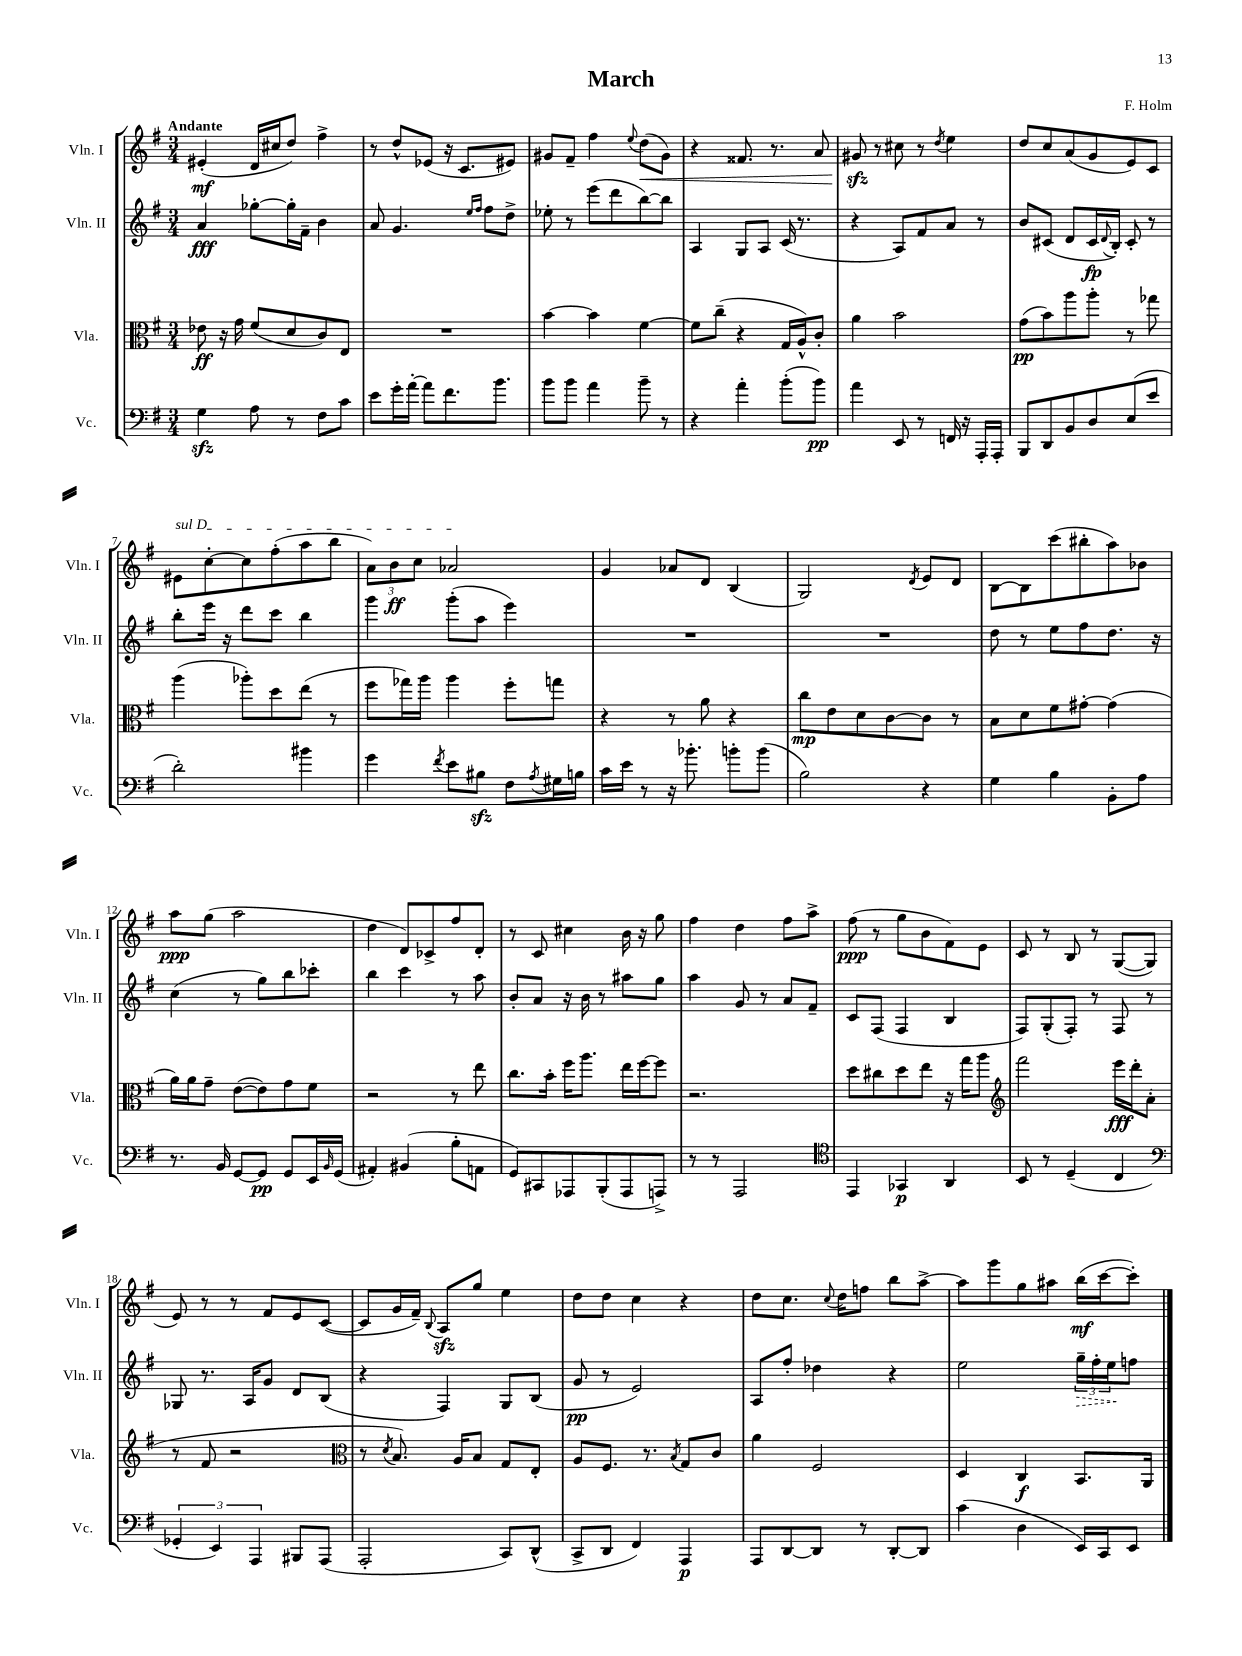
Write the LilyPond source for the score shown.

\header { title = "March" composer = "F. Holm" }
<<
\new StaffGroup <<
\new Staff = "s0" \with { instrumentName = "Vln. I" shortInstrumentName = "Vln. I" } {
    \clef treble \key g \major \numericTimeSignature \time 3/4 \tempo "Andante"
    eis'4-.\mf( d'16 cis''16 d''8) fis''4-> |
    r8 d''8-^ ees'8( r16 c'8. eis'8) |
    gis'8 fis'8-- fis''4 \appoggiatura { e''8 } d''8\<( gis'8) |
    r4 fisis'8. r8. a'8 |
    gis'8\sfz\! r8 cis''8 r8 \acciaccatura { d''8 } e''4 |
    d''8 c''8 a'8( g'8 e'8) c'8 |
    \once \override TextSpanner.bound-details.left.text = \markup { \italic "sul D" } eis'8\startTextSpan c''8~-. c''8 fis''8-.( a''8 b''8 |
    \tuplet 3/2 { a'8) b'8\ff c''8 } aes'2\stopTextSpan |
    g'4 aes'8 d'8 b4( |
    g2) \acciaccatura { d'8 } e'8 d'8 |
    b8~ b8 c'''8( bis''8-. a''8) bes'8 |
    a''8\ppp g''8( a''2 |
    d''4 d'8) ces'8-> fis''8 d'8-. |
    r8 c'8 cis''4 b'16 r16 g''8 |
    fis''4 d''4 fis''8 a''8-> |
    fis''8\ppp( r8 g''8 b'8 fis'8) e'8 |
    c'8 r8 b8 r8 g8~( g8 |
    e'8) r8 r8 fis'8 e'8 c'8~( |
    c'8 g'16 fis'16--) \appoggiatura { b8 } a8\sfz g''8 e''4 |
    d''8 d''8 c''4 r4 |
    d''8 c''8. \appoggiatura { c''8 } d''16 f''8 b''8 a''8~-> |
    a''8 g'''8 g''8 ais''8 b''16\mf( c'''16~ c'''8-.) \bar "|." |
}
\new Staff = "s1" \with { instrumentName = "Vln. II" shortInstrumentName = "Vln. II" } {
    \clef treble \key g \major \numericTimeSignature \time 3/4
    a'4\fff ges''8~-. ges''16-. fis'16-- b'4 |
    a'8 g'4. \grace { e''16 fis''16 } fis''8 d''8-> |
    ees''8-. r8 e'''8( d'''8 b''8~) b''8 |
    a4 g8 a8 c'16( r8. |
    r4 a8) fis'8 a'8 r8 |
    b'8 cis'8( d'8 cis'16\fp \appoggiatura { d'8 } b16-.) cis'8-. r8 |
    b''8-. e'''16 r16 d'''8 c'''8 b''4 |
    g'''4 g'''8-.( a''8 e'''4) |
    R2. |
    R2. |
    d''8 r8 e''8 fis''8 d''8. r16 |
    c''4( r8 g''8) b''8 ces'''8-. |
    b''4 c'''4 r8 a''8 |
    b'8-. a'8 r16 b'16 r8 ais''8 g''8 |
    a''4 g'8 r8 a'8 fis'8-- |
    c'8 fis8( fis4 b4 |
    fis8) g8-.( fis8-.) r8 fis8 r8 |
    ges8 r8. a16 g'8 d'8 b8( |
    r4 fis4) g8 b8( |
    g'8\pp r8 e'2) |
    a8 fis''8-. des''4 r4 |
    e''2 \tuplet 3/2 { \once \override Hairpin.style = #'dashed-line g''16--\> fis''16-. e''16\! } f''8 \bar "|." |
}
\new Staff = "s2" \with { instrumentName = "Vla." shortInstrumentName = "Vla." } {
    \clef alto \key g \major \numericTimeSignature \time 3/4
    ees'8\ff r16 g'16 fis'8( d'8 c'8) e8 |
    R2. |
    b'4~ b'4 fis'4~ |
    fis'8 c''8--( r4 g16 a16-^) c'8-. |
    a'4 b'2 |
    g'8\pp( b'8) a''8 a''8-. r8 ges''8 |
    a''4( aes''8-.) d''8 e''8( r8 |
    fis''8 ges''16) a''16 a''4 fis''8-. g''8 |
    r4 r8 a'8 r4 |
    c''8\mp e'8 d'8 c'8~ c'8 r8 |
    b8 d'8 fis'8 gis'8~-. gis'4( |
    a'16) a'16 g'8-- e'8~( e'8) g'8 fis'8 |
    r2 r8 e''8 |
    c''8. b'16-. fis''16 a''8. e''16 fis''16~ fis''8 |
    r2. |
    d''8 cis''8 d''8 e''8 r16 g''16 a''8 |
    \clef treble fis'''2 e'''16\fff d'''16-. a'8-.( |
    r8 fis'8 r2 |
    \clef alto r8 \acciaccatura { d'8 } b8.) a16 b8 g8 e8-. |
    a8 fis8. r8. \acciaccatura { b8 } g8 c'8 |
    a'4 fis2 |
    d4 c4\f b,8. a,16 \bar "|." |
}
\new Staff = "s3" \with { instrumentName = "Vc." shortInstrumentName = "Vc." } {
    \clef bass \key g \major \numericTimeSignature \time 3/4
    g4\sfz a8 r8 fis8 c'8 |
    e'8 g'16-. a'16~-. a'8 fis'8. b'8. |
    b'8 b'8 a'4 b'8-- r8 |
    r4 a'4-. b'8-.( b'8\pp) |
    a'4 e,8 r8 f,16 r16 a,,16-. a,,16-. |
    b,,8 d,8 b,8 d8 e8( e'8 |
    d'2-.) bis'4 |
    g'4 \acciaccatura { fis'8 } e'8 bis8\sfz fis8 \acciaccatura { a8 } gis16 b16 |
    c'16 e'16 r8 r16 bes'8.-. b'8-. b'8( |
    b2) r4 |
    g4 b4 b,8-. a8 |
    r8. b,16 g,8~ g,8\pp g,8 e,16 \grace { b,16 } g,16( |
    ais,4-.) bis,4( b8-. a,8 |
    g,8) cis,8 aes,,8 b,,8-.( aes,,8 a,,8->) |
    r8 r8 a,,2 |
    \clef tenor e,4 ges,4\p a,4 |
    b,8 r8 d4--( c4 |
    \clef bass \tuplet 3/2 { ges,4-. e,4) a,,4 } bis,,8 a,,8( |
    a,,2-. c,8) d,8-^( |
    c,8-> d,8 fis,4) a,,4\p |
    a,,8 d,8~ d,8 r8 d,8~-. d,8 |
    c'4( d4 e,16) c,16 e,8 \bar "|." |
}
>>
>>
